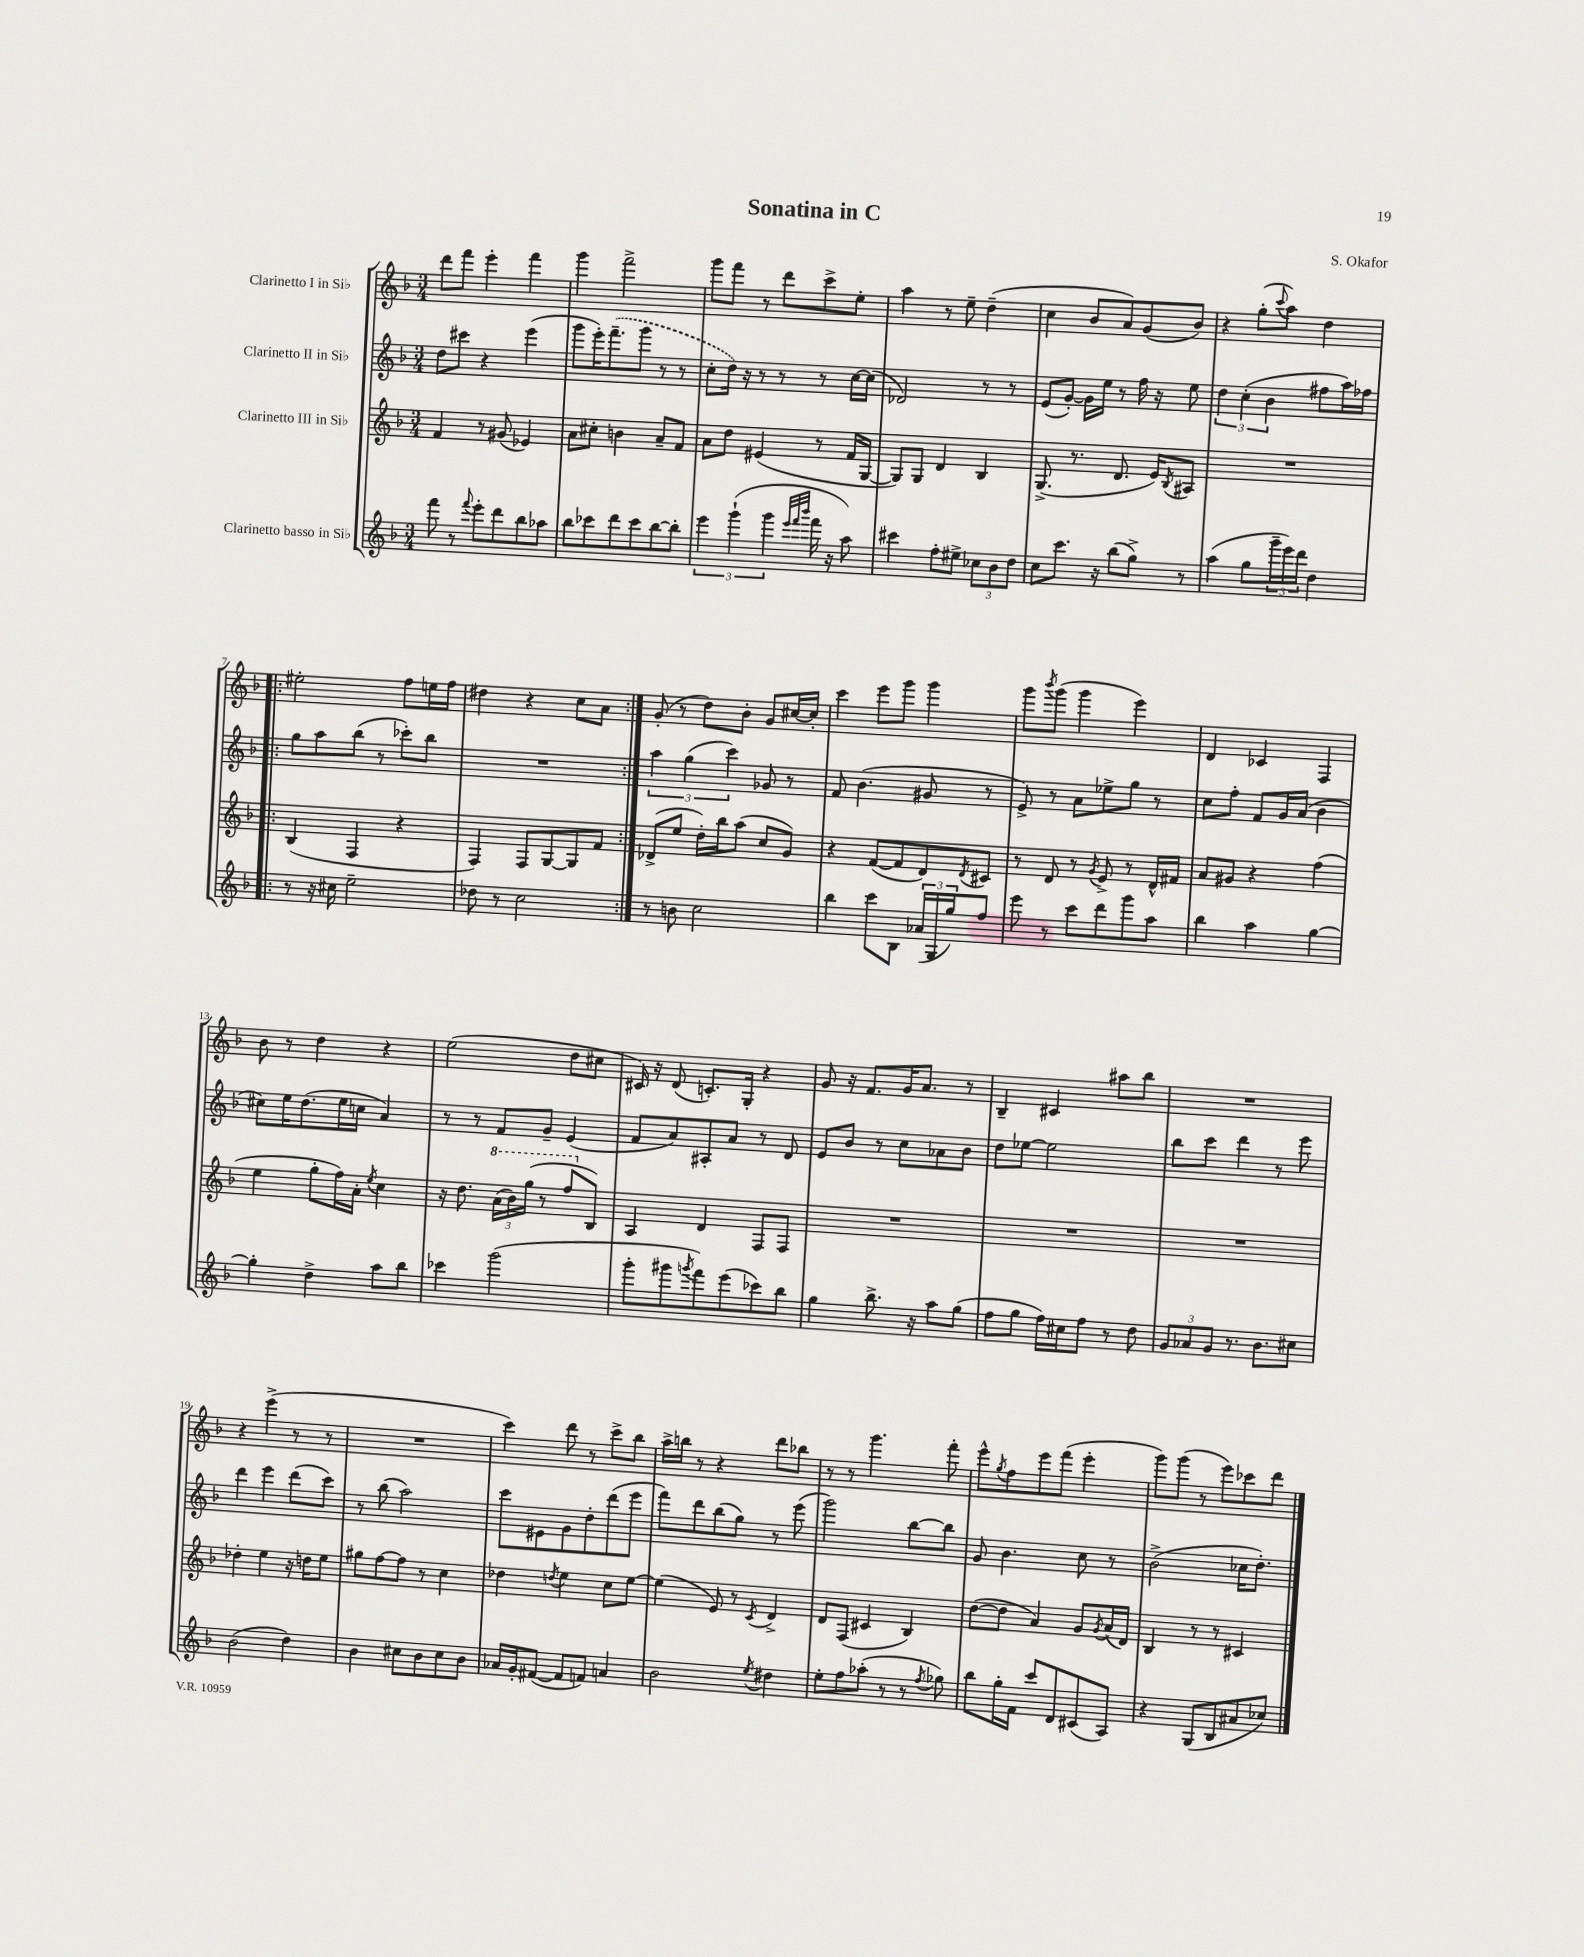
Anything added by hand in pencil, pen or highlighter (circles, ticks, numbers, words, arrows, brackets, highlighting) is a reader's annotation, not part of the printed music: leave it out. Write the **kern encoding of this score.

**kern	**kern	**kern	**kern
*staff4	*staff3	*staff2	*staff1
*clefG2	*clefG2	*clefG2	*clefG2
*k[b-]	*k[b-]	*k[b-]	*k[b-]
*M3/4	*M3/4	*M3/4	*M3/4
8fff\	4f/	8dd\L	8ddd\L
8r	.	8ccc#\J	8fff\J
8qqfff/	.	.	.
8eee'\L	8r	4r	4eee'\
8ddd\	(8g#/	.	.
8bb-\	4e-/)	(4eee\	4fff\
8aa-\J	.	.	.
=	=	=	=
8bb-\L	8a\L	8ggg\L	4ggg\
8ccc-\	8cc#'\J	16eee'\K)	.
.	.	(8.fff~\	.
8ddd\	4b\	.	2fff^\
8ccc-\	.	8ggg\J	.
[8bb-\	8a~/L	8r	.
8bb-'\]J	8f/J	8r	.
=	=	=	=
6eee\	8a\L	8cc'\L	8ggg\L
.	8dd\J	16dd\Jk)	8fff\J
(6ggg`\	.	.	.
.	.	16r	.
.	(4e#/	8r	8r
6ggg\	.	.	.
.	.	8r	8ddd\L
32qqeee/LLL	.	.	.
32qqfff/	.	.	.
32qqbbb-/JJJ	.	.	.
16fff\	8r	8r	8ccc^\
16r	.	.	.
8aa\)	16f/LL	[16cc\LL	8ee'\J
.	[16G/JJ	(16cc\]JJ	.
=	=	=	=
4ccc#\	8G/]L)	2d-/)	4aa\
.	8G/J	.	.
8ff'\L	4d/	.	8r
8ee#^\J	.	.	8ee~\
12cc-\L	4B-/	8r	(4dd~\
12b-\	.	.	.
.	.	8r	.
12dd\J	.	.	.
=	=	=	=
8cc\L	(8.G^/	(8e/L	4cc\
8.ccc\J	.	[8g'/J)	.
.	8.r	.	.
.	.	16g\]LL	8b-/L
16r	.	16ee\JJ	.
(8bb-\L	8.d/	8r	8a/)
8gg^\J)	.	16ff\	(8g/
.	16e/LK)	16r	.
.	8qB-/	.	.
8r	8A#/J	8ee\	8b-/J)
=	=	=	=
(4aa\	2.r	6dd\	4r
.	.	(6cc'\	.
8gg\L	.	.	(8gg'\L
.	.	6b-\	.
.	.	.	8qqccc/
24ggg~\L	.	.	8aa\J)
24eee\)	.	.	.
24ddd\JJ	.	.	.
4dd\	.	8ff#\L	4dd\
.	.	16aa\L)	.
.	.	16ff-\JJ	.
=!|:	=!|:	=!|:	=!|:
8r	(4B-/	8gg\L	2ee#'\
16r	.	8aa\	.
16cc#\	.	.	.
2ee~\	4F/	(8bb-\J	.
.	.	8r	.
.	4r	8ccc-'\L)	8ff\L
.	.	8bb-\J	16ee\L
.	.	.	16ff\JJ
=	=	=	=
8dd-\	4F/)	2.r	4dd#\
8r	.	.	.
2cc\	8F/L	.	4r
.	[8G/	.	.
.	8G/]	.	8cc\L
.	8f/J	.	8a\J
=:|!	=:|!	=:|!	=:|!
8r	(8d-^/L	6aa\	(8g'/
8b\	8ee/J	.	8r
.	.	(6gg\	.
2cc\	16dd'\LL)	.	8dd\L)
.	16bb-\J	.	.
.	.	6ccc\)	.
.	(8aa\J	.	8b-'\J
.	8cc/L	8g-/	8g/L
.	8g/J)	8r	[16cc#/L
.	.	.	16cc#'/]JJ
=	=	=	=
4bb-\	4r	8f/	4ccc\
.	.	(4.b-\	.
8ccc\L	([8f/L	.	8eee\L
8B-\J	8f/]	.	8ggg\J
(24a-/LL	8d/)	8g#/	4ggg\
24G/	.	.	.
24gg/J)	.	.	.
.	8qd/	.	.
8ff/J	8c#/J	8r	.
=	=	=	=
8eee\	8r	8e^/)	8ggg\L
.	.	.	8qbbb-/
8r	8d/	8r	(8ggg\J
8ccc\L	8r	8a\L	4ggg\
.	8qg/	.	.
8ddd\	8e^/	8ee-^\	.
8ggg\	8r	8gg\J	4eee\)
8aa\J	16d^^/LL	8r	.
.	16f#/JJ	.	.
=	=	=	=
4bb-\	8a/L	8cc\L	4d/
.	8g#/J	8ff'\J	.
4aa\	4r	8f/L	4c-/
.	.	16g/L	.
.	.	(16a/JJ	.
[4gg\	(4ff\	4b-\	4F/
=	=	=	=
4gg'\]	4ee\	8cc#\L)	8b-\
.	.	16ee\K	8r
.	.	(8.dd\	.
4dd^\	8gg'\L	.	4dd\
.	16ff\L)	16ee\L	.
.	16a'\JJ	16cc\JJ	.
.	8qee/	.	.
8aa\L	4cc\	4a/)	4r
8bb-\J	.	.	.
=	=	=	=
4ccc-\	16r	8r	(2ee\
.	8.dd\	.	.
.	.	8r	.
(2ggg\	(24aa\LL	8f/L	.
.	24bb-\)	.	.
.	(24ggg\JJ	.	.
.	8r	8g~/J	.
.	8fff/L	(4e/	8dd\L
.	8B-/J)	.	8cc#\J
=	=	=	=
8ggg'\L	4A/	8f/L	16c#/)
.	.	.	16r
8ggg#\	.	8a/)	(8d/
8qggg/	.	.	.
8fff\)	4d/	8A#'/	8.c'/L)
(8eee\	.	8a/J	.
.	.	.	16G'/Jk
8ccc-\)	8F/L	8r	4r
8bb-\J	8F/J	8d/	.
=	=	=	=
4gg\	2.r	8e/L	8g/
.	.	8b-/J	16r
.	.	.	8.f/L
8.bb-^\	.	8r	.
.	.	8cc\L	16g/K
16r	.	.	8.a/J
8aa\L	.	8a-\	.
(8gg\J	.	8b-\J	8r
=	=	=	=
8ff\L	2.r	8dd\L	4B-~/
8gg\J	.	[8ee-\J	.
16ff\LL)	.	2ee-\]	4c#/
16cc#\J	.	.	.
8ff\J	.	.	.
8r	.	.	8aa#\L
8dd\	.	.	8bb-\J
=	=	=	=
12g/L	2.r	8bb-\L	2.r
12a-/	.	.	.
.	.	8ccc\J	.
12g/J	.	.	.
8.r	.	4ddd\	.
8.b-\L	.	.	.
.	.	8r	.
8cc#\J	.	8eee\	.
=	=	=	=
(2b-\	4dd-'\	4ddd\	4r
.	4ee\	4eee\	(4eee^\
4dd\)	16r	(8ddd\L	8r
.	16dd\LK	.	.
.	8ee\J	8ccc\J)	8r
=	=	=	=
4b-\	8gg#\L	8r	2.r
.	[8ff\	(8bb-\	.
8cc#\L	8ff\]J	2aa\)	.
8b-\	8r	.	.
8cc#\	4cc\	.	.
8b-\J	.	.	.
=	=	=	=
16a-/LL	4dd-\	8ccc\L	4ccc\)
16g'/J	.	.	.
([8f#/J	.	8e#\	.
.	8qdd/	.	.
8f#/]L	4ee\	8g\	8ddd\
8f/J)	.	8dd'\	8r
4a/	8cc\L	(8ddd\	8ccc^\L
.	[8ee\J	8eee\J	8bb-\J
=	=	=	=
2b-\	(4ee\]	8fff\L)	16aa^\LL
.	.	.	16bb\JJ
.	.	8ddd\	8r
.	8e/)	(8bb-\	4r
.	8r	8gg\J)	.
8qee/	8qc/	.	.
4dd#\	4d^/	8r	8ddd\L
.	.	(8eee\	8bb-\J
=	=	=	=
8ee'\L	8d/L	2ggg\)	8r
8ff\	(8F/J	.	8r
(8aa-'\J	4c#/	.	4.ggg\
8r	.	.	.
8r	4B-/)	[8bb-\L	.
8qff/	.	.	.
8gg-\)	.	8bb-\]J	8fff'\
=	=	=	=
8bb-\L	([8dd\L	8g/	8eee^^\L
.	.	.	8qgg/
16gg'\L	8dd\]J	4.b-\	8ff\
16f\JJ	.	.	.
8ccc/L	4a/)	.	8eee\
8d/	.	.	(8fff\J
(8c#/	8g/L	8cc\	4eee'\
.	8qg/	.	.
8A/J)	(16a/L	8r	.
.	16d/JJ)	.	.
=	=	=	=
4r	4B-/	(2b-^\	8ggg\L)
.	.	.	(8ggg\J
(8G/L	8r	.	8r
8B-/	8r	.	8eee\L)
8a#/	4c#/	16cc-\LK	8ccc-\
.	.	8.dd'\J)	.
8cc-/J)	.	.	8ddd\J
==	==	==	==
*-	*-	*-	*-
